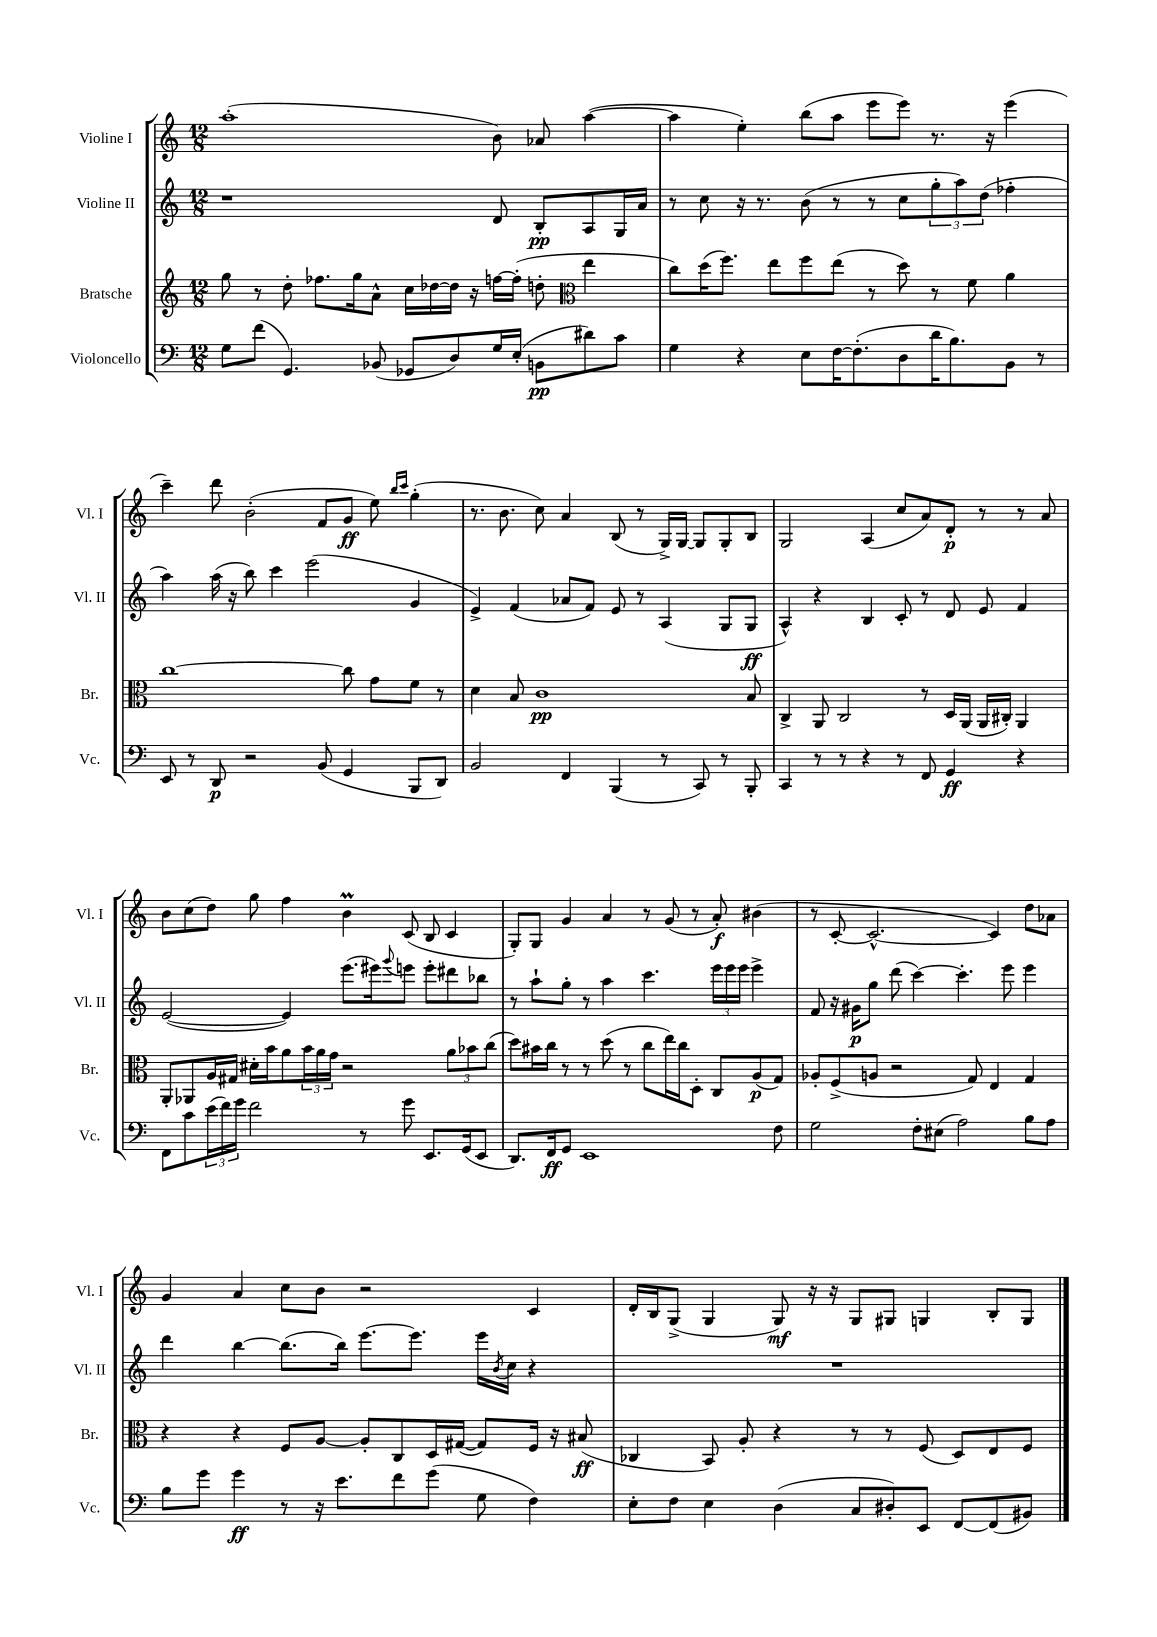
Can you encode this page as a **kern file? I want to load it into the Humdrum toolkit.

**kern	**kern	**kern	**kern
*staff4	*staff3	*staff2	*staff1
*clefF4	*clefG2	*clefG2	*clefG2
*k[]	*k[]	*k[]	*k[]
*M12/8	*M12/8	*M12/8	*M12/8
8G\L	8gg\	1r	(1aa'
(8f\J	8r	.	.
4.GG/)	8dd'\	.	.
.	8.ff-\L	.	.
.	16gg\k	.	.
(8BB-/	8a^^\J	.	.
8GG-/L	16cc\LL	.	.
.	[16dd-\	.	.
8D/)	16dd-\]JJ	.	.
.	16r	.	.
16G/L	[16ff\LL	8d/	8b\)
(16E'/JJ	(16ff'\]JJ	.	.
8BB\L	8dd'\	8B'/L	8a-/
*	*clefC3	*	*
8d#\)	4ee\	8A/	([4aa\
8c\J	.	16G/L	.
.	.	16a/JJ	.
=	=	=	=
4G\	8cc\L)	8r	4aa\]
.	(16dd\K	8cc\	.
.	8.ff\J)	.	.
4r	.	16r	4ee'\)
.	.	8.r	.
.	8ee\L	.	.
8E\L	8ff\	(8b\	(8bb\L
[16F\K	(8ee\J	8r	8aa\J
(8.F'\]	.	.	.
.	8r	8r	8eee\L
8D\	8dd\)	8cc\L	8eee\J)
16d\K	8r	12gg'\	8.r
8.B\)	.	.	.
.	.	12aa\)	.
.	8f\	.	.
.	.	(12dd\J	.
.	.	.	16r
8BB\J	4a\	4ff-'\	(4eee\
8r	.	.	.
=	=	=	=
8EE/	[1cc	4aa\)	4ccc~\)
8r	.	.	.
8DD/	.	(16aa\	8ddd\
.	.	16r	.
2r	.	8bb\)	(2b'\
.	.	4ccc\	.
.	.	(2eee\	.
(8BB/	.	.	8f/L
4GG/	8cc\]	.	8g/J
.	8g\L	.	8ee\)
.	.	.	16qqbb/LL
.	.	.	16qqccc/JJ
8BBB/L	8f\J	4g/	(4gg'\
8DD/J)	8r	.	.
=	=	=	=
2BB/	4d\	4e^/)	8.r
.	.	.	8.b\
.	8B/	(4f/	.
.	1c	.	8cc\)
4FF/	.	8a-/L	4a/
.	.	8f/J)	.
(4BBB/	.	8e/	(8B/
.	.	8r	8r
8r	.	(4A/	16G^/LL)
.	.	.	[16G/JJ
8CC/)	.	.	8G/]L
8r	.	8G/L	8G'/
8BBB'/	8B/	8G/J	8B/J
=	=	=	=
4CC/	4C^/	4A^^/)	2G/
8r	8AA/	4r	.
8r	2C/	.	.
4r	.	4B/	(4A/
8r	.	8c'/	8cc/L
8FF/	8r	8r	8a/)
4GG/	16D/LL	8d/	8d'/J
.	(16AA/JJ	.	.
.	16AA/LL	8e/	8r
.	16C#'/JJ)	.	.
4r	4AA/	4f/	8r
.	.	.	8a/
=	=	=	=
8FF\L	8AA'/L	([2e/	8b\L
8c\	8AA-/	.	(8cc\
(24e\L	16A/L	.	8dd\J)
24f\)	.	.	.
.	16G#/JJ	.	.
24g\JJ	.	.	.
2f\	16d#'\LL	.	8gg\
.	16b\J	.	.
.	8a\	4e/])	4ff\
.	24b\L	.	.
.	24a\	.	.
.	24g\JJ	.	.
.	2r	(8.eee\L	4b\
8r	.	.	.
.	.	16eee#\k)	.
.	.	8qqggg/	.
8g\	.	8eee\J	(8c/
8.EE/L	.	8eee'\L	8B/
.	12a\L	8ddd#\	4c/
(16GG/k	.	.	.
.	12b-\	.	.
8EE/J	.	8bb-\J	.
.	(12cc\J	.	.
=	=	=	=
8.DD/L)	8dd\L)	8r	8G'/L)
.	16b#\L	8aa`\L	8G/J
16FF/k	16cc\JJ	.	.
8GG/J	8r	8gg'\J	4g/
1EE	8r	8r	.
.	(8dd\	4aa\	4a/
.	8r	.	.
.	8cc\L	4.ccc\	8r
.	16ee\L)	.	(8g/
.	16cc\J	.	.
.	8D'\J	.	8r
.	8C/L	24eee\LL	8a'/)
.	.	24eee\	.
.	.	24eee\JJ	.
.	(8A/	4eee^\	(4b#\
8F\	8G/J)	.	.
=	=	=	=
2G\	8A-'/L	8f/	8r
.	(8F^/	16r	[8c'/
.	.	16g#\LK	.
.	8A/J	8gg\J	2.c^^/_
.	2r	(8ddd\	.
8F'\L	.	[4ccc\)	.
(8E#\J	.	.	.
2A\)	.	4.ccc'\]	.
.	8G/)	.	.
.	4E/	.	4c/])
.	.	8eee\	.
8B\L	4G/	4eee\	8dd\L
8A\J	.	.	8a-\J
=	=	=	=
8B\L	4r	4ddd\	4g/
8g\J	.	.	.
4g\	4r	[4bb\	4a/
8r	8F/L	(8.bb\]L	8cc\L
16r	[8A/J	.	8b\J
8.e\L	.	16bb\Jk)	.
.	8A'/]L	[8.eee\L	2r
8f\	8C/	.	.
.	.	8.eee\]J	.
(8g\J	16D/L	.	.
.	([16G#/JJ	.	.
8G\	8G#/]L)	16eee\LL	.
.	.	8qb/	.
.	.	16cc\JJ	.
4F\)	16F/Jk	4r	4c/
.	16r	.	.
.	(8B#/	.	.
=	=	=	=
8E'\L	4C-/	1.r	16d'/LL
.	.	.	16B/J
8F\J	.	.	(8G^/J
4E\	8BB/)	.	4G/
.	8A'/	.	.
(4D\	4r	.	8G/)
.	.	.	16r
.	.	.	16r
8C/L	8r	.	8G/L
8D#'/)	8r	.	8G#/J
8EE/J	(8F/	.	4G/
[8FF/L	8D/L)	.	.
(8FF/]	8E/	.	8B'/L
8BB#/J)	8F/J	.	8G/J
==	==	==	==
*-	*-	*-	*-
